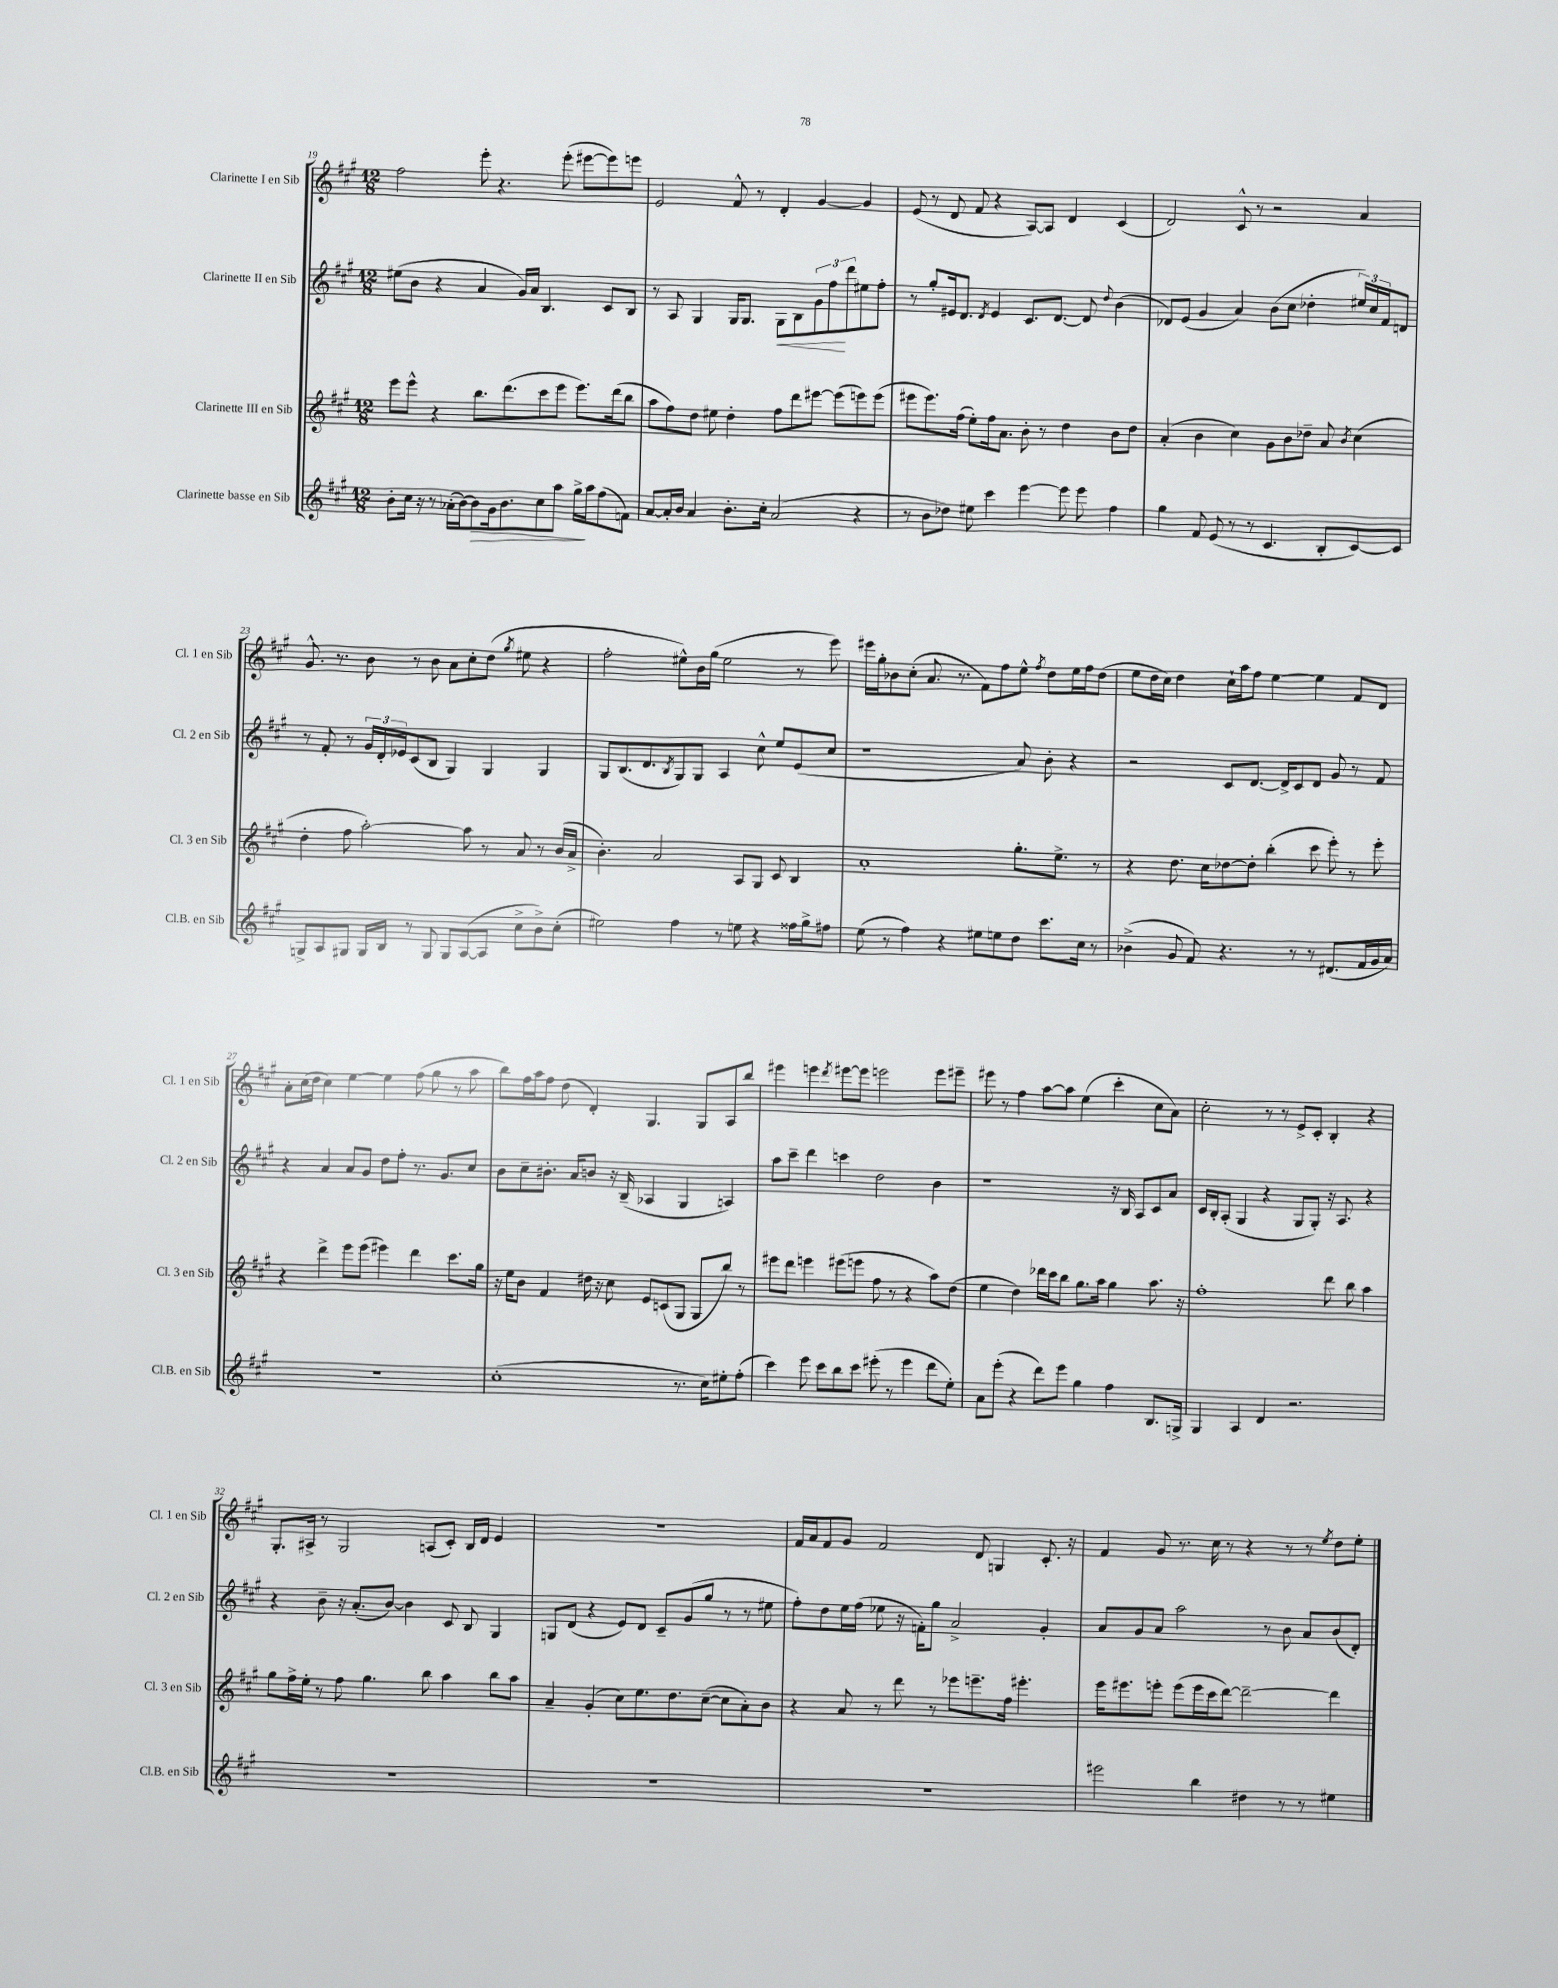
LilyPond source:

<<
\new StaffGroup <<
\new Staff = "s0" \with { instrumentName = "Clarinette I en Sib" shortInstrumentName = "Cl. 1 en Sib" } {
    \clef treble \key a \major \numericTimeSignature \time 12/8
    fis''2 e'''8-. r4. e'''8-.( eis'''8~ eis'''8) e'''8 |
    e'2 fis'8-^ r8 d'4-. gis'4~ gis'4 |
    e'8( r8 d'8 fis'8 r4 a8~) a8 d'4 cis'4( |
    d'2) cis'8-^ r8 r2 a'4 |
    gis'8.-^ r8. b'8 r8 b'8 a'8 cis''8-. d''8( \acciaccatura { gis''8 } eis''8 r4 |
    fis''2-. eis''8-^) b'16 gis''16( eis''2 r8 e'''8) |
    eis'''16 gis''16-. bes'8 cis''8-.( a'8. r8. fis'8) fis''8 e''8-^ \acciaccatura { fis''8 } d''8 e''16 fis''16 d''8( |
    e''8 d''16 cis''16) d''4 cis''16-! a''16 fis''8 e''4~ e''4 fis'8 d'8 |
    a'8-. cis''16( d''16 cis''4) e''4~ e''4 fis''8( gis''8 r8 a''8 |
    b''8) fis''16 a''16 fis''8 d''8( d'4-.) gis4. gis8 a8 b''8 |
    eis'''4 e'''4 \acciaccatura { d'''8 } eis'''8~ eis'''8 e'''2 e'''8 eis'''8-- |
    eis'''8 r8 fis''4 a''8~ a''8 e''4( cis'''4-. cis''8 a'8) |
    cis''2-. r8 r8 e'8-> cis'8-. b4-. r4 |
    gis8.-. ais16-> r8 gis2 a8( cis'8-.) b16 d'16 e'4 |
    R1. |
    fis'16 a'16 fis'8 gis'8 fis'2 d'8 g4 cis'8.-. r16 |
    fis'4 gis'8 r8. cis''16 r8 r4 r8 r8 \acciaccatura { e''8 } d''8 e''8-. \bar "|." |
}
\new Staff = "s1" \with { instrumentName = "Clarinette II en Sib" shortInstrumentName = "Cl. 2 en Sib" } {
    \clef treble \key a \major \numericTimeSignature \time 12/8
    eis''8( b'8 r4 a'4 gis'16) a'16 b4. cis'8 b8 |
    r8 a8 gis4 gis16 gis8. gis8\< b8 \tuplet 3/2 { gis'8 fis''8\! d'''8 } eis''8 fis''8-. |
    r8 gis''8-. eis'16 d'8. \acciaccatura { d'8 } eis'4 cis'8. d'8.~ d'8 \appoggiatura { d''8 } b'4( |
    des'8) e'8( gis'4 a'4) b'8( cis''8 des''4-. \tuplet 3/2 { eis''16) cis''16 fis'16 } d'8 |
    r8 fis'8-. r8 \tuplet 3/2 { gis'16 d'16-. ees'16 } cis'8( b8 gis4) gis4 gis4 |
    gis8 b8.( d'8. \acciaccatura { b8 } gis8) gis8 a4 cis''8-^ e''8 e'8( cis''8 |
    r1 a'8) b'8-. r4 |
    r2 cis'8 d'8.~ d'16-> cis'8 d'8 gis'8 r8 fis'8 |
    r4 a'4 a'8 gis'8 d''8 fis''8-. r8. gis'8. cis''8 |
    b'8 cis''8-- bis'8.-. a'16 b'8 r16 b16--( aes4 gis4 a4) |
    a''8 cis'''8-- d'''4 c'''4 d''2 b'4 |
    r1 r16 b16 a8 cis'8 a'8 |
    cis'16 b16-. a8-.( gis4 r4 gis8 gis8-.) r16 a8. r4 |
    r4 b'8-- r16 a'8.-.( b'8~) b'4 cis'8 b8 gis4 |
    g8 d'8( r4 e'8) d'8 cis'8-- gis'8( gis''8 r8 r8 eis''8 |
    fis''8-.) d''8 e''16 fis''16( ees''8 r16 f'16-.) gis''8 a'2-> gis'4-. |
    a'8 gis'8 a'8 a''2 r8 b'8 a'8 b'8( d'8-.) \bar "|." |
}
\new Staff = "s2" \with { instrumentName = "Clarinette III en Sib" shortInstrumentName = "Cl. 3 en Sib" } {
    \clef treble \key a \major \numericTimeSignature \time 12/8
    e'''8 e'''8-^ r4 b''8. d'''8.( cis'''8 e'''8 e'''8.) d'''16( b''8 |
    a''8 fis''8) d''8 eis''8 d''4-. fis''8 d'''8 eis'''8~ eis'''8( e'''8) e'''8( |
    eis'''8 eis'''8.) fis''16( e''8-.) fis''16 a'8. b'8-. r8 d''4 b'8 d''8 |
    a'4-.( b'4 cis''4) gis'8 b'8 des''8-- a'8 \acciaccatura { b'8 } cis''4( |
    d''4-. fis''8 a''2~-.) a''8 r8 a'8 r8 b'16( a'16-> |
    b'4.-.) a'2 a8 gis8 cis'8 b4 |
    a'1-. gis''8.-. e''8.-> r8 |
    r4 d''8. cis''16 des''8~ des''8-. b''4-.( cis'''8 e'''8-.) r8 e'''8-. |
    r4 d'''4-> e'''8 e'''8( eis'''4) d'''4 cis'''8. gis''16 |
    r16 e''16 b'8 fis'4 dis''16 r16 cis''8 e'8 c'8( gis8 gis8 b''8) r8 |
    eis'''8 d'''8 e'''4 eis'''8( e'''8 fis''8 r8 r4 a''8) d''8( |
    e''4 d''4) des'''16 cis'''16 b''8 gis''8. a''16 gis''4 a''8. r16 |
    fis''1-. d'''8 b''8 a''4 |
    gis''8 fis''16-> e''16-. r8 fis''8 gis''4. b''8 a''4 b''8 a''8 |
    a'4-- gis'4-.( cis''8) e''8. d''8. cis''8~--( cis''8 a'8-.) b'8 |
    r4 a'8 r8 d'''8 r8 ees'''8 e'''8.-- fis''16 eis'''4.-. |
    e'''16 eis'''8. e'''8-. e'''8( e'''16 cis'''16 d'''8~) d'''2~-- d'''4 \bar "|." |
}
\new Staff = "s3" \with { instrumentName = "Clarinette basse en Sib" shortInstrumentName = "Cl.B. en Sib" } {
    \clef treble \key a \major \numericTimeSignature \time 12/8
    b'8-. cis''16 r16 r8 aes'16-.( b'16~) b'8\> gis'16 b'8. cis''8 a''8 gis''16->\! a''16 fis''8( f'8) |
    a'8~ a'16-. b'16 a'4 b'8.-. cis''16-. a'2( r4 |
    r8 b'8 des''8) eis''8 cis'''4 e'''4~ e'''8 e'''8 fis''4 |
    gis''4 fis'8 e'8( r8 r8 cis'4. b8-. cis'8~) cis'8 |
    g8-> a8 gis8 gis16 b16 r8 gis8 gis8 a8~( a8 cis''8-> b'8->) cis''8-.( |
    eis''2) fis''4 r8 e''8 r4 fisis''16 gis''16-> fis''8 |
    e''8( r8 fis''4) r4 eis''8 e''8 d''8 cis'''8. cis''16 r8 |
    bes'4->( gis'8 fis'8) r4. r8 r8 dis'8.( fis'16 gis'16 a'16) |
    R1. |
    cis''1-.( r8. cis''16) eis''8-. fis''8-.( |
    cis'''4) e'''8 cis'''8 b''8 cis'''8 eis'''8-.( r8 eis'''4 d'''8 e''8-.) |
    a'8 e'''8-.( r4 d'''8) e'''8 gis''4 fis''4 b8. g16-> |
    gis4 a4 d'4 r2. |
    R1. |
    R1. |
    R1. |
    eis'''2 b''4 dis''4 r8 r8 eis''4 \bar "|." |
}
>>
>>
\layout { \context { \Score currentBarNumber = #19 } }
